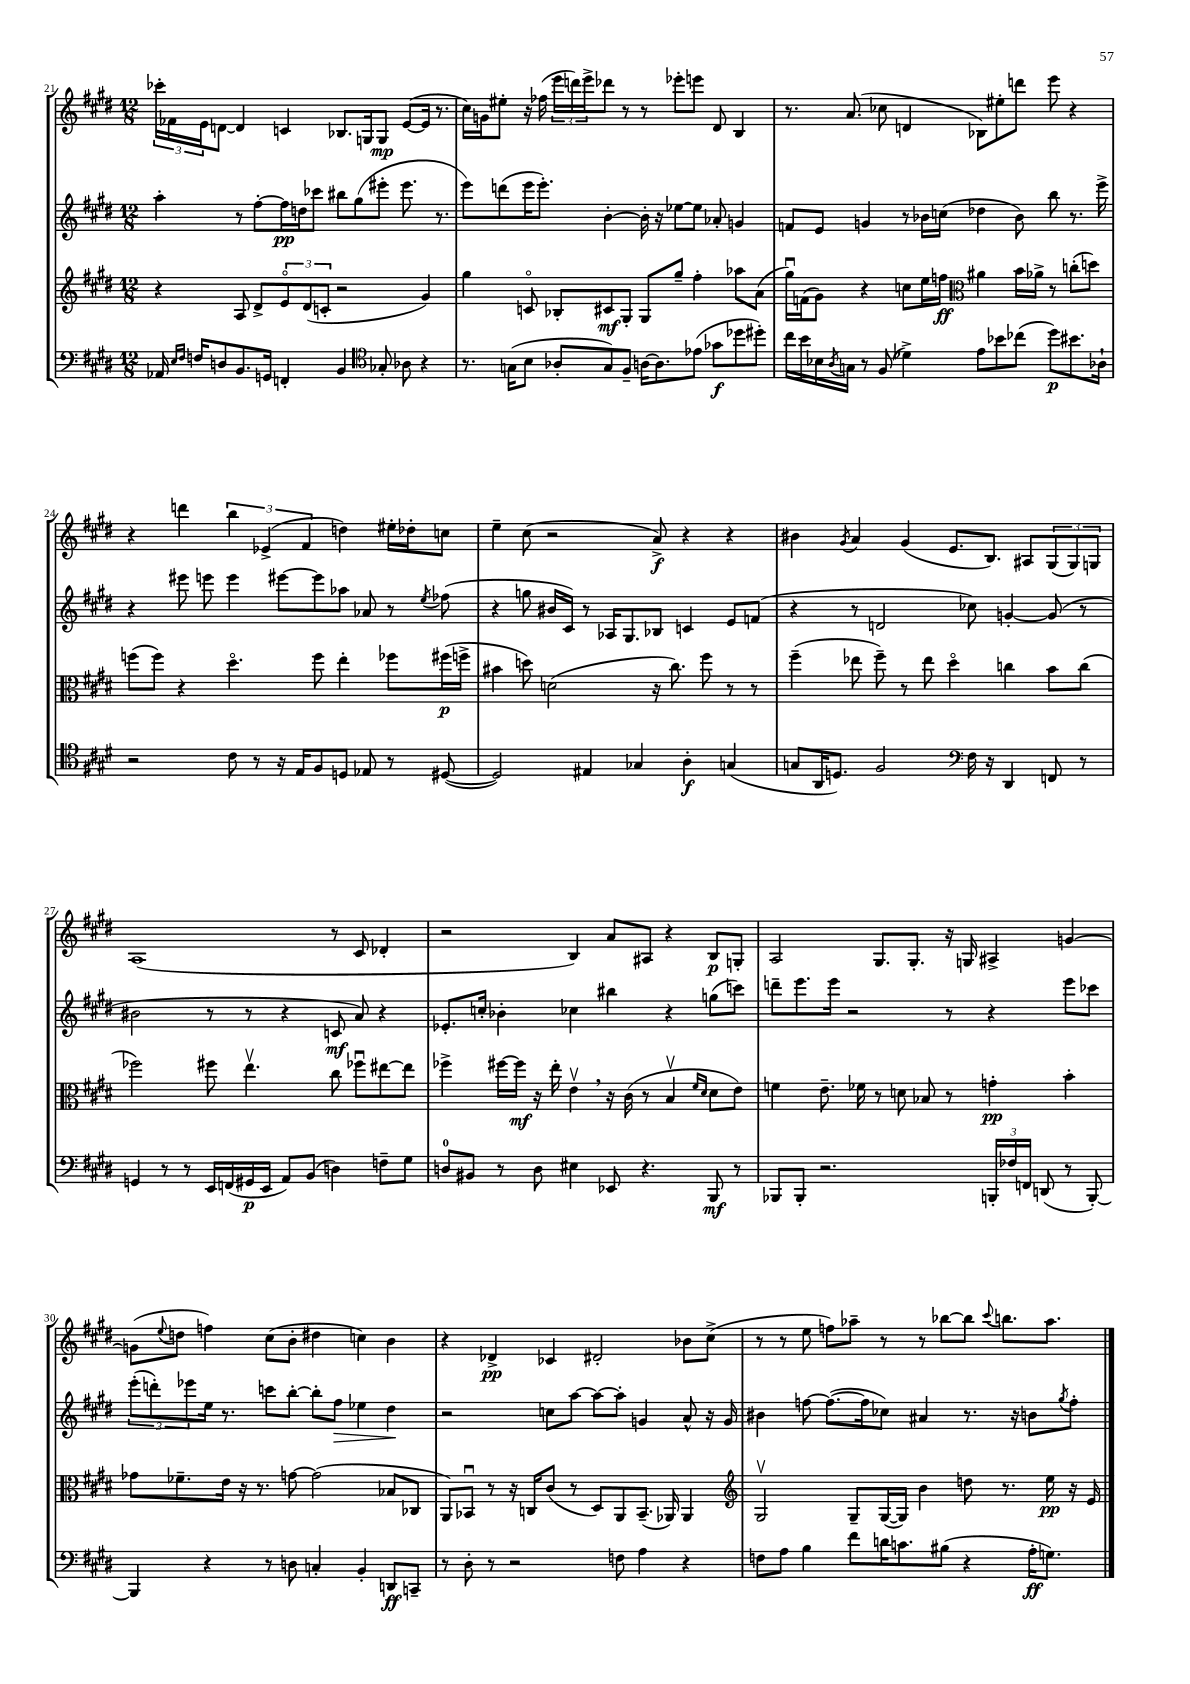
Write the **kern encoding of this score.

**kern	**kern	**kern	**kern
*staff4	*staff3	*staff2	*staff1
*clefF4	*clefG2	*clefG2	*clefG2
*k[f#c#g#d#]	*k[f#c#g#d#]	*k[f#c#g#d#]	*k[f#c#g#d#]
*M12/8	*M12/8	*M12/8	*M12/8
16AA-	4r	4aa'	24ccc-'
.	.	.	24f-
16qqE	.	.	.
16qqF#	.	.	.
16F	.	.	.
.	.	.	24e
8D	.	.	[8d
8.BB	8A	8r	4d]
.	8d#^	[8ff#'	.
16GG	.	.	.
4FF'	12eo	16ff#]	4c
.	.	16dd	.
.	(12d#	.	.
.	.	8ccc-	.
.	12c'	.	.
4BB	2r	8bb#	8.B-
.	.	(8gg#	.
.	.	.	16G
*clefC4	*	*	*
8G-'	.	8eee#'	8G
8A-	.	8.eee#	([8e
4r	4g#)	.	16e]
.	.	8.r	8.r
=	=	=	=
8.r	4gg#	8eee)	16cc#)
.	.	.	16g
.	.	(8ddd	8ee#'
(16G	.	.	.
8B	8co	16eee	16r
.	.	8.eee')	(16ff-
8A-'	8B-'	.	24eee
.	.	.	24ddd)
.	.	.	24eee^
8G)	8c#	[4b'	8ddd-
8F#~	8G#'	.	8r
[16A	8G#	16b']	8r
8.A]	.	16r	.
.	8gg#~	[8ee-	8eee-'
(8e-	4ff#'	8ee-]	8eee
8g-	.	8a-'	8d#
8dd-	8aa-	4g	4B
8dd#')	(8a	.	.
=	=	=	=
16cc#	16gg#u)	8f	8.r
16b	(16f	.	.
16B-	8g#)	8e	.
8qA	.	.	.
16G	.	.	(8.a
8r	4r	4g	.
(8F#	.	.	8cc-
4d-^)	8cc	8r	4d
.	16ee	16b-	.
.	16ff	(16cc	.
*	*clefC3	*	*
8e	4a#	4dd-	8B-)
8b-	.	.	8ee#'
(8cc-	16b	8b-)	8ddd
.	16a-^	.	.
8dd#)	8r	8bb	8eee
8.b#	(8cc'	8.r	4r
.	8dd)	.	.
16A-`	.	16eee^	.
=	=	=	=
2r	(8ff	4r	4r
.	8ff)	.	.
.	4r	8eee#	4ddd
.	.	8eee	.
8c#	4.dd#o	4eee	6bb
8r	.	.	.
.	.	.	(6e-^
16r	.	[8eee#	.
16E	.	.	.
.	.	.	6f#
8F#	8ff	8eee#]	.
8D	4ee'	8aa-	4dd)
8E-	.	8a-	.
8r	8ff-	8r	16ee#'
.	.	.	16dd-'
.	.	8qee	.
([8D#	(16ff#	(8ff-	8cc
.	16ff^	.	.
=	=	=	=
2D#])	4b#	4r	4ee~
.	8dd)	8gg	(8cc#
.	(2d	16b#	2r
.	.	16c#)	.
4E#	.	8r	.
.	.	16A-	.
.	.	8.G#	.
4G-	.	.	.
.	16r	8B-	8a^)
.	8.cc#)	.	.
4A'	.	4c	4r
.	8ff#	.	.
(4G	8r	8e	4r
.	8r	(8f	.
=	=	=	=
8G	(4ff#~	4r	4b#
16AA	.	.	.
8.D)	.	.	.
.	.	.	8qg#
.	8ee-	8r	4a
2F#	8ff#~)	2d	.
.	8r	.	(4g#
.	8ee-	.	.
.	4dd#o	.	8.e
*clefF4	*	*	*
16F#	.	8cc-)	.
16r	.	.	8.B)
4DD#	4cc	[4g'	.
.	.	.	8A#
8FF	8b	(8g]	(12G#
.	.	.	12G#)
8r	(8cc	8r	.
.	.	.	12G
=	=	=	=
4GG	2ff-)	2b#	(1A
8r	.	.	.
8r	.	.	.
16EE	8ff#	8r	.
(16FF	.	.	.
16GG#	4.eev	8r	.
16EE	.	.	.
8AA)	.	4r	.
(8BB	.	.	.
4D)	8cc#	8c	8r
.	8ff-u	8a)	8c#
8F~	[8ee#	4r	4d-'
8G#	8ee#]	.	.
=	=	=	=
8D	4ff-^	8.e-'	2r
8BB#	.	.	.
.	.	16cc'	.
8r	[16ff#	4b-'	.
.	16ff#]	.	.
8D	16r	.	.
.	16ee'	.	.
4E#	4ev	4cc-	4B)
8EE-	16r	4bb#	8a
.	(16c#	.	.
4.r	8r	.	8A#
.	4Bv	4r	4r
.	16qqf#	.	.
.	16qqd#	.	.
8BBB	8d#	(8gg	8B
8r	8e)	8ccc)	8G'
=	=	=	=
8BBB-	4f	8ddd~	2A
8BBB-'	.	8.eee	.
2.r	8.e~	.	.
.	.	16eee	.
.	.	2r	.
.	16f-	.	.
.	8r	.	8.G#
.	8d	.	.
.	.	.	8.G#'
.	8B-	.	.
.	8r	8r	16r
.	.	.	16G
24BBB'	4g'	4r	4A#^
24F-	.	.	.
24FF	.	.	.
(8DD	.	.	.
8r	4b'	8eee	[4g
[8BBB')	.	8ccc-	.
=	=	=	=
4BBB]	8g-	(12eee'	(8g]
.	.	12ddd')	.
.	.	.	8qqee
.	8.f-~	.	8dd
.	.	12eee-	.
4r	.	16ee	4ff)
.	16e	8.r	.
.	16r	.	.
.	8.r	.	.
8r	.	8ccc	(8cc#
8D	[8g	[8bb'	8b'
4C'	(2g]	8bb']	4dd#
.	.	8ff#	.
4BB'	.	4ee-	4cc)
8DD	8B-	4dd#	4b
8CC~	8C-	.	.
=	=	=	=
8r	8AA)	2r	4r
8D#'	8BB-u	.	.
8r	8r	.	4d-^
2r	16r	.	.
.	16C	.	.
.	(8c#	8cc	4c-
.	8r	[8aa	.
.	8D#)	8aa_	2d#'
8F	8AA	8aa']	.
4A	(8.BB-~	4g	.
.	16AA-)	.	.
4r	4AA-	8a^^	8b-
.	.	16r	(8cc#^
.	.	16g	.
=	=	=	=
*	*clefG2	*	*
8F	2G#v	4b#	8r
8A	.	.	8r
4B	.	[8ff	8ee
.	.	(8.ff_	8ff)
8f#	8G#~	.	8aa-~
.	.	16ff]	.
16d	([16G#	8cc-)	8r
8.c	16G#])	.	.
.	4b	4a#	8r
(8B#	.	.	[8bb-
4r	8dd	8.r	8bb-]
.	.	.	8qqccc#
.	8.r	.	8.bb
.	.	16r	.
16A'	.	8b	.
8.G)	16ee	.	8.aa-
.	.	8qgg#	.
.	16r	8ff'	.
.	16e	.	.
==	==	==	==
*-	*-	*-	*-
